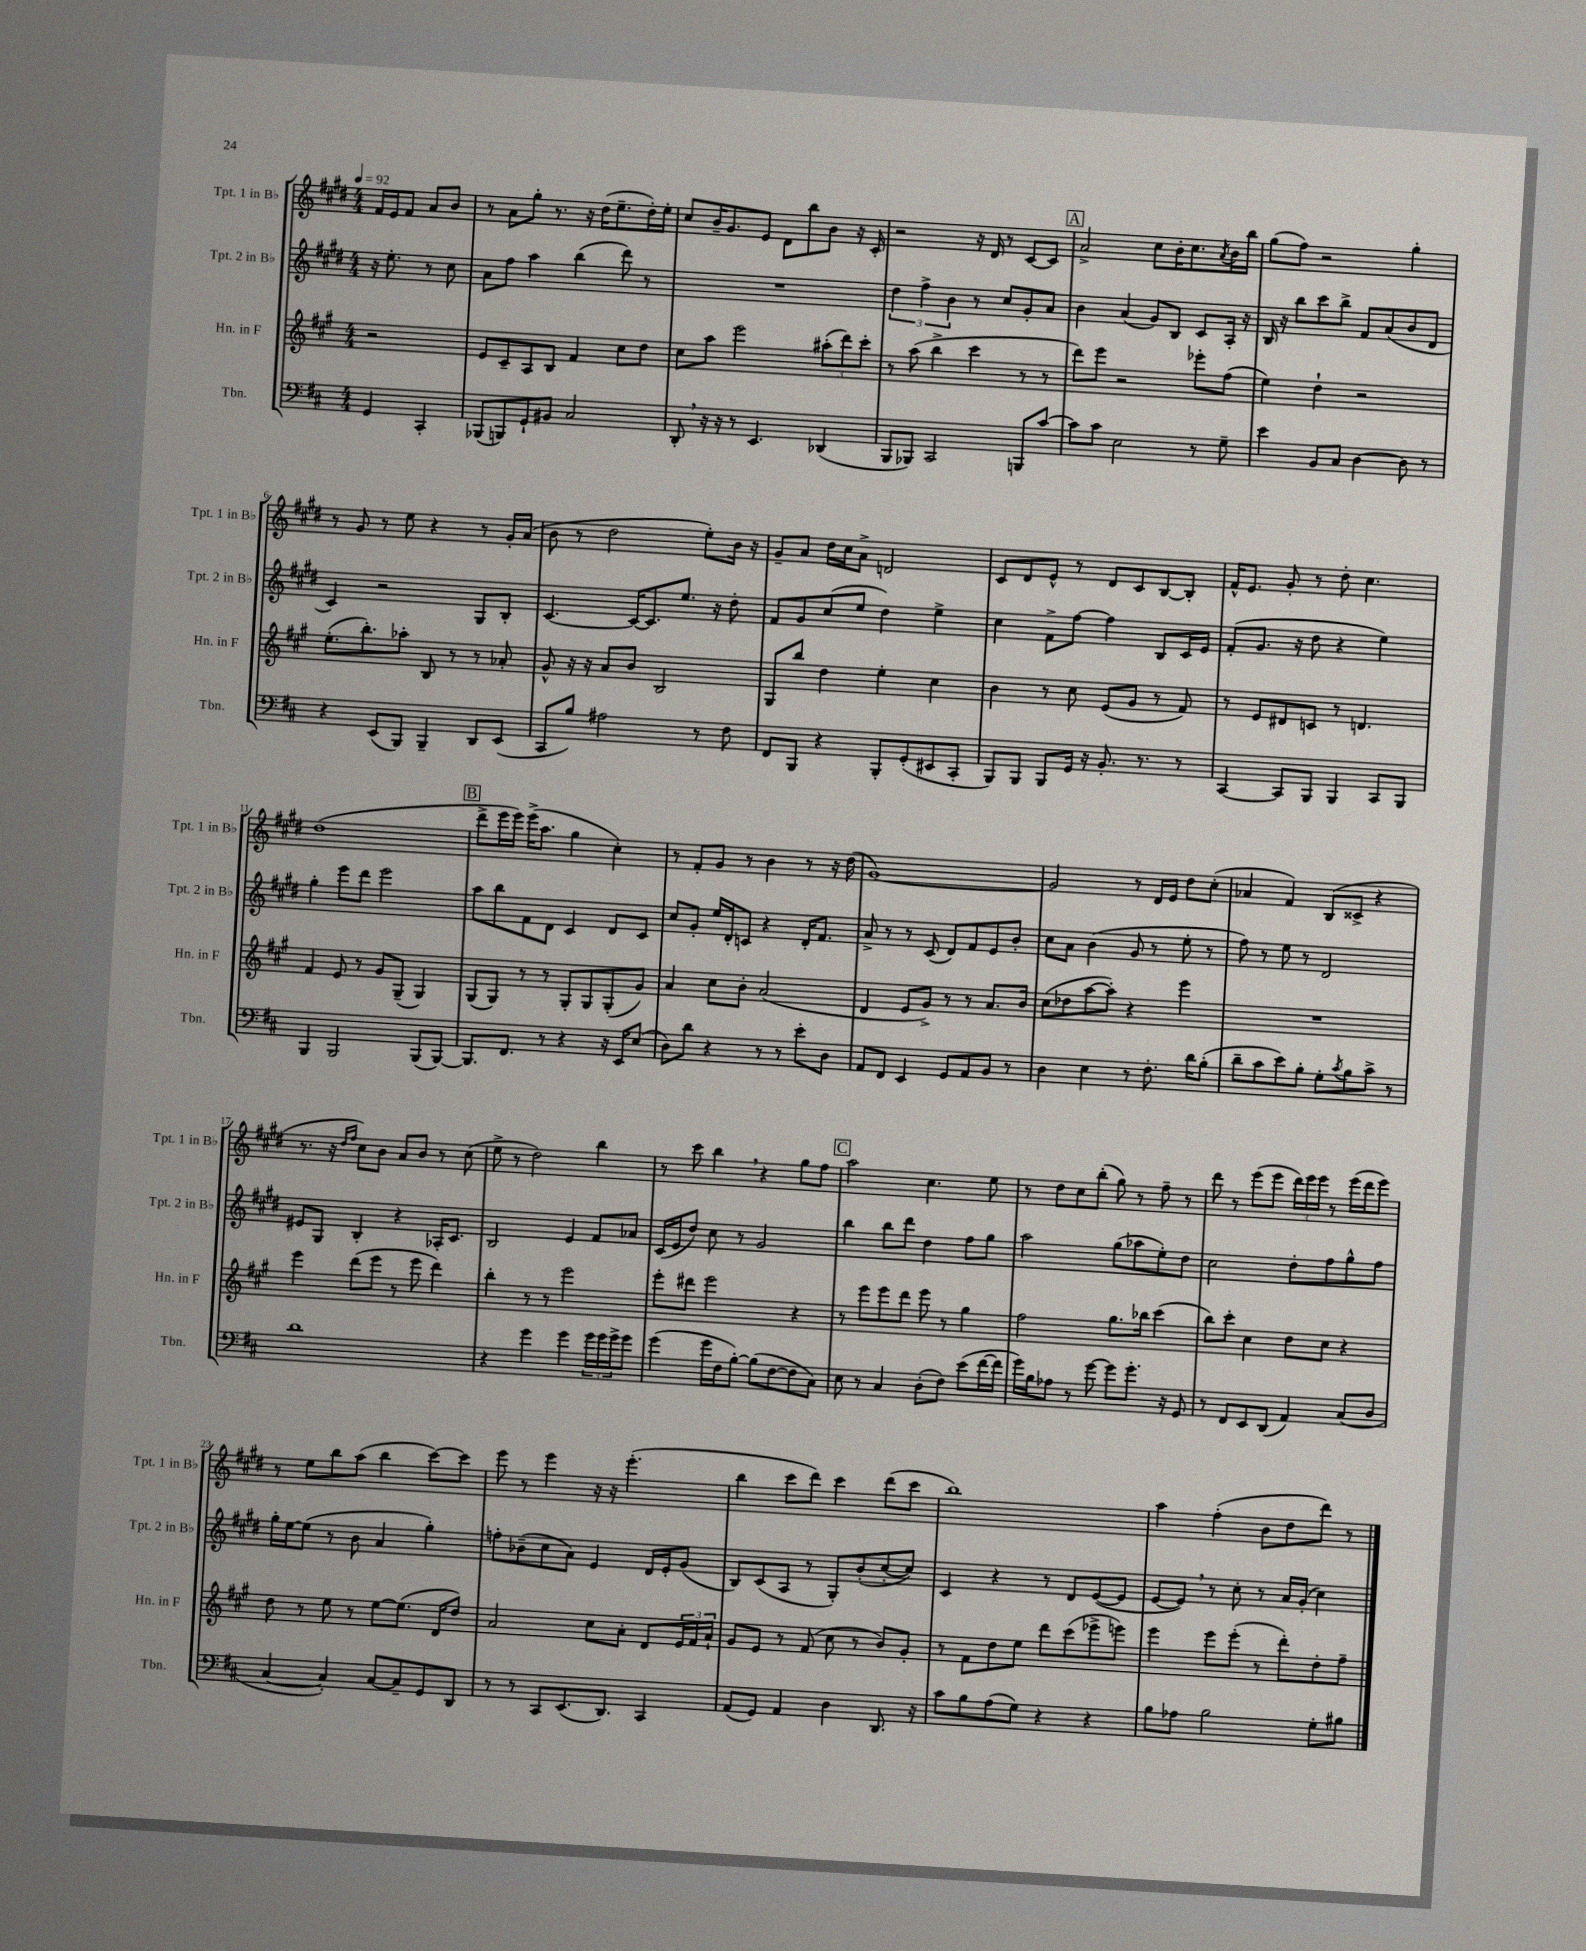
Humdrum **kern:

**kern	**kern	**kern	**kern
*part4	*part3	*part2	*part1
*staff4	*staff3	*staff2	*staff1
*I"Tbn.	*I"Hn. in F	*I"Tpt. 2 in B♭	*I"Tpt. 1 in B♭
*I'Tbn.	*I'Hn. in F	*I'Tpt. 2 in B♭	*I'Tpt. 1 in B♭
*clefF4	*clefG2	*clefG2	*clefG2
*k[f#c#]	*k[f#c#g#]	*k[f#c#g#d#]	*k[f#c#g#d#]
*M4/4	*M4/4	*M4/4	*M4/4
*MM92	*MM92	*MM92	*MM92
=	=	=	=
4GG/	2r	16r	16f#/LL
.	.	8.ee'\	16e/J
.	.	.	8f#/J
4CC#'/	.	8r	8a/L
.	.	8cc#\	8b/J
=1	=1	=1	=1
(8BBB-X/L	8e/L	8a\L	8r
8BBBn/)	8c#~/	8ff#\J	8a\L
8GG`/	8A/	4aa\	8gg#'\J
8BB#X/J	8B/J	.	8.r
2C#/	4f#/	(4bb\	.
.	.	.	16r
.	.	.	(16dd#\KL
.	.	.	8.ee~\
.	8cc#\L	8ddd#\)	.
.	8dd\J	8r	16dd#'\L)
.	.	.	16ee'\JJ
=2	=2	=2	=2
8DD',/	8cc#\L	1r	8cc#/L
16r	8aa\J	.	16b~/K
16r	.	.	8.g#/
8r	2eee\	.	.
4.EE/	.	.	8e/J
.	.	.	8d#\L
.	.	.	8bb\
(4DD-X/	(12aa#X'\L	.	8b\J
.	12ddd\)	.	.
.	.	.	16r
.	12ccc#'\J	.	.
.	.	.	16c#'/
=3	=3	=3	=3
8BBB/L	8r	6dd#\	2r
8BBB-X/J)	(8aa\	.	.
.	.	6ff#^\	.
2CC#/	4bb^\	.	.
.	.	6b\	.
.	4ccc#\	8r	16r
.	.	.	16d#/
.	.	8cc#/L	8r
8BBBn/L	8r	8g#'/	[8c#/L
[8c#/J	8r	8a/J	8c#/J]
!!LO:REH:place=s1:t=A
=4	=4	=4	=4
8c#\L]	8ddd\L)	4b\	2a^/
8c#\J	8eee\J	.	.
2E\	2r	(4a/	.
.	.	8g#/L)	8cc#\L
.	.	8B/J	16b'\K
.	.	.	8.cc#\
8r	8eee-X'\L	8c#/L	.
.	.	.	8qa/
8G~\	(8ff#\J	16A'/Jk	16b\L
.	.	16r	16bb\JJ
=5	=5	=5	=5
4e\	4ee\)	16B/	(8gg#\L
.	.	16r	.
.	.	8bb\L	8ff#\J)
8BB/L	4dd`\	8ccc#\	2r
8C#/J	.	8bb^\J	.
[4D\	2r	8f#/L	.
.	.	(8a/	.
8D\]	.	8b/	4gg#'\
8r	.	8d#/J	.
!!LO:LB:g=z
=6	=6	=6	=6
4r	(8.ee'\L	4c#/)	8r
.	.	.	8g#/
.	8.bb'\)	.	.
(8EE/L	.	2r	8r
8BBB/J)	8aa-X'\J	.	8ee\
4BBB~/	8B/	.	4r
.	8r	.	.
8DD/L	8r	8G#/L	8r
(8EE/J	8a-X'/	8B'/J	16g#'/LL
.	.	.	(16a/JJ
=7	=7	=7	=7
8CC#/L	8g#^^/	[4.c#/	8b\
8B/J)	16r	.	8r
.	16r	.	.
2A#X\	8a/L	.	2dd#\
.	8b/J	16c#/KL_	.
.	.	8.c#/]	.
.	2B/	.	.
.	.	8.ee/J	.
8r	.	.	8ee'\L)
.	.	16r	.
8F#\	.	8dd#'\	16b\Jk
.	.	.	16r
=8	=8	=8	=8
8FF#/L	8G#/L	8f#/L	8g#~/L
8BBB/J	8bb/J	8g#/	8a/J
4r	4dd\	(8cc#/	16dd#\LL
.	.	.	16cc#\J
.	.	8ee/J	8a^\J
8BBB'/L	4ee'\	4dd#\)	2dn/
(8GG'/	.	.	.
8EE#X/	4cc#\	4ee^\	.
8CC#'/J	.	.	.
=9	=9	=9	=9
8BBB/L)	4b\	4cc#\	8c#/L
8BBB/J	.	.	8d#/
8BBB/L	8r	8f#^\L	8e^^/J
16GG/Jk	8cc#\	[8ff#\J	8r
16r	.	.	.
8.BB'/	(8e/L	4ff#\]	8d#/L
.	8g#/J	.	8c#/
8.r	.	.	.
.	8r	8B/L	[8B/
8r	8f#/)	16c#/L	8B'/J]
.	.	16e/JJ	.
=10	=10	=10	=10
[4CC#/	8r	(8f#'/L	16f#^^/KL
.	.	.	8.e/J
.	8e/L	8.g#/J	.
8CC#/L]	8d#X/	.	8g#'/
.	.	16r	.
8BBB/J	8cn/J	8dd#\	8r
4BBB/	8r	4r	8dd#'\
.	4.dn/	.	4.cc#\
8CC#/L	.	4ee\)	.
8BBB/J	.	.	.
!!LO:LB:g=z
=11	=11	=11	=11
4BBB/	4f#/	4gg#'\	(1dd#
2BBB/	8e/	8eee\L	.
.	8r	8ddd#\J	.
.	8g#/L	2eee\	.
.	(8G#~/J	.	.
(8BBB/L	4G#/)	.	.
[8BBB/J)	.	.	.
!!LO:REH:place=s1:t=B
=12	=12	=12	=12
8.BBB/L]	(8G#/L	8aa\L	8ddd#^\L
.	8G#/J)	8bb\	16eee\L
8.FF#/J	.	.	16eee\JJ)
.	8r	8f#\	(16eee^\KL
.	.	.	8.aa\J
8r	8r	8d#\J	.
4r	8G#'/L	4c#/	4gg#\
.	8G#/	.	.
16r	(8G#'/	8d#/L	4cc#'\)
16EE/KL	.	.	.
(8E/J	8g#/J)	8c#/J	.
=13	=13	=13	=13
8D\L)	4a/	8cc#/L	8r
8d\J	.	8g#'/J	8f#'/L
4r	8cc#\L	16ee/LL	8g#/J
.	.	16d#'/J	.
.	8b'\J	8cn/J	8r
8r	(2a/	4r	4b\
8r	.	.	.
8e'\L	.	16d#'/KL	8r
.	.	8.f#/J	.
8D\J	.	.	16r
.	.	.	(16dd#\
=14	=14	=14	=14
8AA/L	4d/	8a^/	[1g#)
8FF#/J	.	8r	.
4EE/	8e/L	8r	.
.	8g#^/J)	(8c#/	.
8GG/L	8r	8d#/L)	.
8AA/	8r	8f#/	.
8BB/J	8.a/L	8e/	.
8r	.	8b'/J	.
.	16b/Jk	.	.
=15	=15	=15	=15
4D\	(8cc#\L	8cc#\L	2g#/]
.	8dd-X\	8a\J	.
4E\	[8aa\	(4b\	.
.	8aa'\J])	.	.
8r	4r	8g#/	8r
8.F#'\	.	8r	16d#/LL
.	.	.	16e/JJ
.	4eee\	8ee'\	8dd#\L
16d\KL	.	.	.
(8B'\J	.	8r	(8cc#'\J
=16	=16	=16	=16
8d~\L	1r	8ff#\)	4a-X/
8c#\	.	8r	.
8e\)	.	8ee\	4f#/)
8B'\J	.	8r	.
8G'\L	.	2d#/	(8B/L
8qc#/	.	.	.
8B\	.	.	8c##X^/J
8c#^\J	.	.	4r
8r	.	.	.
!!LO:LB:g=z
=17	=17	=17	=17
1d	4eee\	8e#X/L	8.r
.	.	8G#/J	.
.	.	.	16r
.	.	.	16qqdd#/LL
.	.	.	16qqff#/JJ
.	(8ddd\L	4B'/	8cc#\L)
.	8eee\J	.	8b\J
.	8r	4r	8a/L
.	8eee\	.	8b/J
.	4ddd\)	16A-X'/KL	8r
.	.	8.c#/J	.
.	.	.	(8cc#\
=18	=18	=18	=18
4r	4bb'\	2B/	8ee^\
.	.	.	8r
4g\	8r	.	2dd#\)
.	8r	.	.
4g\	2eee\	4e/	.
24g\LL	.	8f#/L	4bb\
24g\	.	.	.
24g^\J	.	.	.
8g\J	.	8a-X/J	.
=19	=19	=19	=19
(4g\	8eee'\L	(16c#/LL	8r
.	.	16e/J	.
.	8ddd#X\J	8dd#/J)	8ccc#\
16g\LL	2eee\	8cc#\	4bb,\
16F#\J	.	.	.
[8B'\J)	.	8r	.
(8B\L]	.	2g#/	4r
[8F#\	.	.	.
8F#\]	4r	.	8gg#\L
8C#\J)	.	.	8ff#\J
!!LO:REH:place=s1:t=C
=20	=20	=20	=20
8E\	8r	4bb\	2aa\
8r	8eee\L	.	.
4C#/	8eee\	8bb\L	.
.	8ddd\J	8ddd#\J	.
(8D'\L	8eee\	4dd#\	4.cc#\
8F#\J)	8r	.	.
(8e\L	4gg#\	8ff#\L	.
[16f#\L	.	8gg#\J	8ee\
16f#\JJ]	.	.	.
=21	=21	=21	=21
16g\LL)	2ff#\	2aa\	8r
16B\J	.	.	.
8A-X\J	.	.	8dd#\L
8r	.	.	8cc#\
[8g\	.	.	(8bb'\J
8g\L]	8.gg#\L	(8gg#\L	8gg#\)
8.g'\J	.	8aa-X\	8r
.	16bb-X\Jk	.	.
.	(4ccc#\	8ee'\)	8ff#~\
16r	.	.	.
8GG/	.	8dd#\J	8r
=22	=22	=22	=22
8r	8bb\L)	2cc#\	8ddd#\
8FF#/L	8ccc#'\J	.	8r
8EE/	4cc#\	.	(8eee\L
(8DD/J	.	.	8eee\J
4AA/)	8dd\L	8dd#'\L	24ddd#\LL)
.	.	.	24eee\
.	.	.	24eee\JJ
.	8cc#\J	8ff#\	8r
(8C#/L	4r	8gg#^^\	(16eee\LL
.	.	.	16ddd#\J
8D/J	.	8ff#\J	8eee\J)
!!LO:LB:g=z
=23	=23	=23	=23
[4C#/	8dd\	16gg#'\LL	8r
.	.	[16ee\J	.
.	8r	(8ee\J]	8ee\L
4C#'/])	8ee\	8r	8bb\
.	8r	8b\	(8aa\J
[8C#/L	[8ee\L	4a/	4bb\
8C#~/]	(8.ee\J]	.	.
8GG/	.	4gg#'\)	[8ccc#\L)
.	16d/KL	.	.
8DD/J	8dd/J)	.	8ccc#\J]
=24	=24	=24	=24
8r	2a/	8ffn'\L	8eee\
8r	.	(8b-X~\	8r
8CC#/L	.	8cc#\	4eee\
(8.EE/	.	8a\J)	.
.	8cc#\L	4e/	16r
8.DD/J)	.	.	16r
.	8a'\J	.	(4.eee'\
4CC#/	8d/L	16d#/LL	.
.	.	16e'/J	.
.	24e/L	(8g#/J	.
.	24f#/	.	.
.	24a`/JJ	.	.
=25	=25	=25	=25
(8AA/L	8g#/L	8B/L)	4bb\
8GG/J)	8e/J	(8c#/	.
4AA/	8r	8A/J	8ccc#\L
.	(8f#/	8r	8ddd#\J)
4D\	8cc#\	8G#'/L)	4ccc#\
.	8r	(8b'/	.
8.DD/	8b/L)	[8cc#'/	(8ddd#\L
.	8g#'/J	8cc#/J])	8ccc#\J
16r	.	.	.
=26	=26	=26	=26
8c#\L	8r	4c#/	1bb)
8B\	8f#\L	.	.
(8A\	8dd\	4r	.
8G\J)	8ee\J	.	.
4r	8ddd\L	8r	.
.	(8ccc#\	8d#/L	.
4r	8eee-X^\	([8e/	.
.	8eeen\J)	8e/J]	.
=27	=27	=27	=27
8B\L	4eee\	[8e/L	4aa\
8A-X\J	.	8e,/J])	.
2B\	8eee\L	8r	(4ff#'\
.	(8eee'\J	8cc#'\	.
.	8r	8r	8b\L
.	8ddd'\L)	16a/LL	8dd#\
.	.	(16g#'/JJ	.
8G'\L	8dd'\	4cc#\)	8ddd#\J)
8B#X\J	8ff#~\J	.	8r
==	==	==	==
*-	*-	*-	*-
